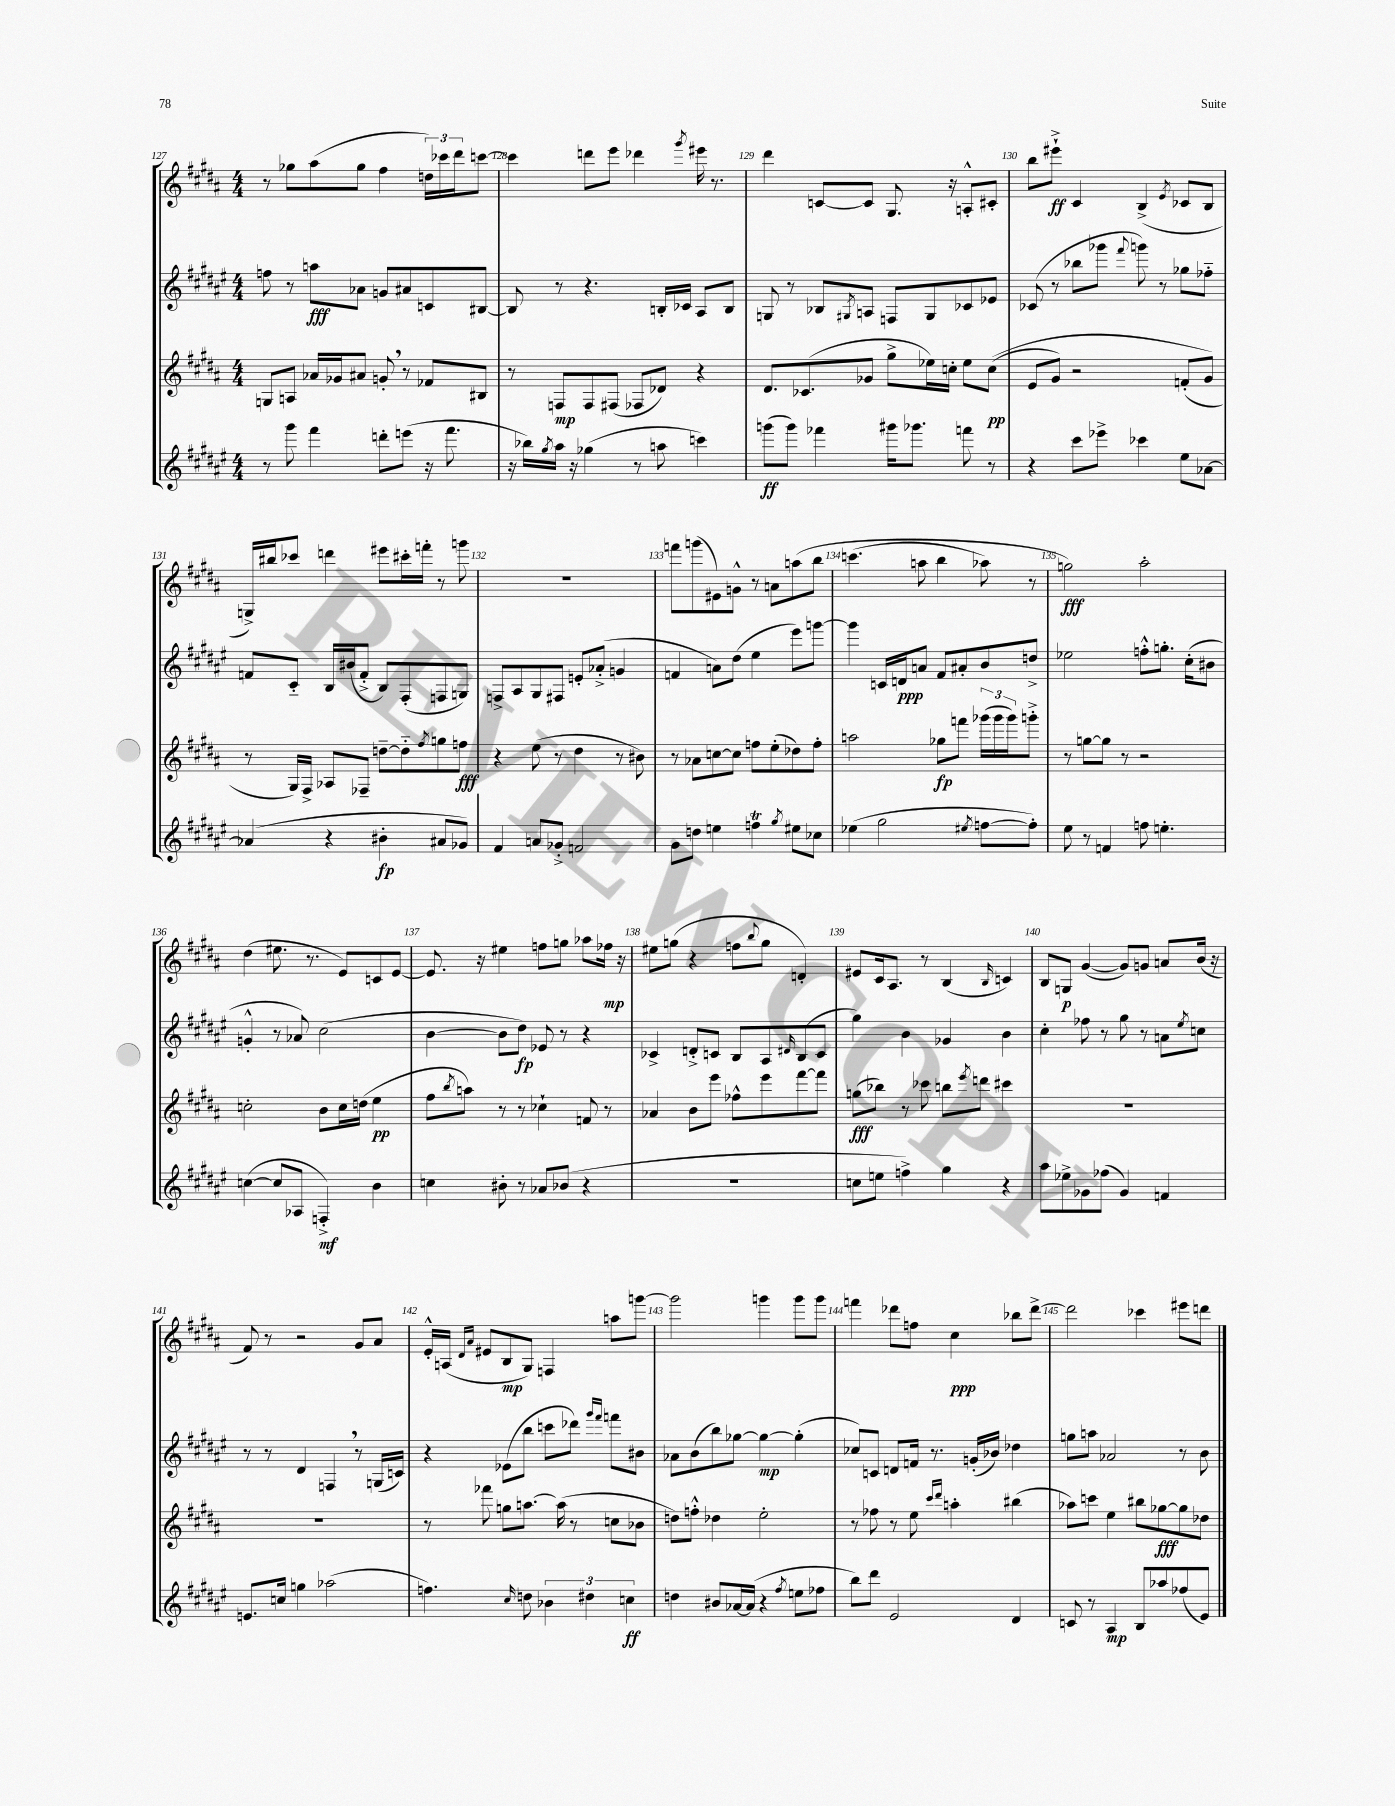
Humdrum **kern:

**kern	**kern	**kern	**kern
*staff4	*staff3	*staff2	*staff1
*clefG2	*clefG2	*clefG2	*clefG2
*k[f#c#g#d#a#e#]	*k[f#c#g#d#a#]	*k[f#c#g#d#a#e#]	*k[f#c#g#d#a#]
*M4/4	*M4/4	*M4/4	*M4/4
8r	8G/L	8ff\	8r
8ggg#\	8A/J	8r	8gg-\L
4fff#\	16a-/LL	8aa\L	(8aa#\
.	16g-/J	.	.
.	8a#/J	8a-\J	8gg-\J
8ddd'\L	8g'/	8g/L	4ff#\
(8eee\J	8r	8a#/	.
16r	8f-/L	8c/	24dd\LL)
.	.	.	24ccc-\
8.fff#\	.	.	.
.	.	.	24ddd#\J
.	8B#/J	[8B#/J	[8ccc\J
=	=	=	=
16r	8r	8B#/]	4ccc\]
16bb-\LL)	.	.	.
8qgg#/	.	.	.
16aa#\JJ	8F/L	8r	.
16r	.	.	.
(4gg-\	8F/	4.r	8ddd\L
.	(8F#/J	.	8eee\J
8r	8F-/L	.	4ddd-\
8aa\	8d-/J)	16B'/LL	.
.	.	16c-/JJ	.
.	.	.	8qggg#/
4ccc\)	4r	8A#/L	16eee#\
.	.	.	8.r
.	.	8B/J	.
=	=	=	=
(8ggg\L	8.d#/L	8G/	4ddd#\
8ggg\J)	.	8r	.
.	(8.c-/	.	.
4fff-\	.	8B-/L	[8c/L
.	.	8qG#/	.
.	8g-/J	8A/J	8c/]J
16ggg#\LK	8gg#^\L	8F/L	8.G#/
8.ggg-\J	.	.	.
.	16ee-\L)	8G#/	.
.	16cc'\JJ	.	16r
8fff\	8ee-\L	8c-/	8A'^^/L
8r	&((8cc\J	8e-/J	8c#'/J
=	=	=	=
4r	8e/L	(8c-/	8bb\L
.	8g#/J)	8r	8eee#`^\J
8ccc#\L	2r	8bb-\L	4c#/
8eee-^\J	.	8ggg-\J	.
.	.	8qqfff#/	.
4ccc-\	.	8ggg\)	(4B^/
.	.	8r	.
.	.	.	8qe/
8ee#\L	(8f'/L	8gg-\L	8c-/L
[8a-\J	8g#/J&)	8ff-'~\J	8B/J
=	=	=	=
(4a-/]	8r	8f/L	16G^/LL)
.	.	.	16bb#/J
.	16G#/LL)	8c#'~/J	8ccc-/J
.	16F#^/JJ	.	.
4r	8A-/L	16B/LL	4ddd\
.	.	(16b#/J	.
.	8F-~/J	8f'^/J	.
4b#'\	[8dd~\L	8B/L)	8eee#\L
.	8dd'~\]	(8F#'/	16ccc#'\L
.	.	.	16fff'\JJ
.	8qff#/	.	.
8a#/L	8gg\	8F/	8r
8g-/J)	8ff\J	8G/J)	8ggg\
=	=	=	=
4f#/	4r	8F^/L	1r
.	.	8A#/	.
8a/L	(8ee\	8G#/	.
8g-'^/J	8r	8F#/J	.
2f/	4dd#\	8e'/L	.
.	.	(8a-'^/J	.
.	8r	4g/	.
.	8b#\)	.	.
=	=	=	=
8g#\L	8r	4f/	8fff\L
8dd\J	8a-\L	.	(8ggg\
4ee\	[8cc\	8a\L)	8e#\)
.	8cc\]J	(8dd#\J	8g^^\J
4ff\	8ff\L	4ee#\	8r
.	(8ee'\	.	8a\L
8qgg#/	.	.	.
8ee#\L	8dd-\)	8eee#\L)	&(8aa\
8cc-\J	8ff'\J	[8ggg\J	8bb\J
=	=	=	=
(4ee-\	2aa\	4ggg\]	(4.ccc\
2gg#\	.	16c/LL	.
.	.	16d/J	.
.	.	8a/J	8aa\
.	8gg-\L	8f#/L	4bb\
.	8fff\J	8a#'/	.
8qee#/	.	.	.
[8ff\L	(24ggg-\LL	8b/	8aa-\)
.	24ggg-\	.	.
.	24ggg-\J)	.	.
8ff'\]J)	8ggg'^\J	8dd^/J	8r
=	=	=	=
8ee#\	8r	2ee-\	2gg\&)
8r	[8gg\L	.	.
4f/	8gg\]J	.	.
.	8r	.	.
8ff\	2r	8ff'^^\L	2aa#'\
4.ee'\	.	8.gg'\J	.
.	.	(16cc#'\LK	.
.	.	8b#\J	.
=	=	=	=
([4cc\	2cc'\	4g'^^/	(4dd#\
8cc/]L	.	8r	8.ee#\
8A-/J	.	8a-/)	.
.	.	.	8.r
4F'^/)	8b\L	(2cc#\	.
.	16cc\L	.	8e/L)
.	(16dd\JJ	.	.
4b\	4ee\	.	8c/
.	.	.	[8e/J
=	=	=	=
4cc\	8ff#\L	[4b\	8.e/]
.	8qbb/	.	.
.	8aa\J)	.	.
.	.	.	16r
8b#'\	8r	8b\]L	4ee#\
8r	8r	8dd#\J)	.
8a-/L	4cc-`\	8e-/	8ff\L
(8b-/J	.	8r	8gg\J
4r	8f/	4r	8aa-\L
.	8r	.	16ff-\Jk
.	.	.	16r
=	=	=	=
1r	4a-/	4c-^/	8ee#\L
.	.	.	(8gg\J
.	8b\L	8d'^/L	4r
.	8eee\J	8c/J	.
.	8ff-^^\L	8B/L	8ff\L
.	.	.	8qqbb/
.	8eee\	8A#/	8gg\J
.	.	16qqd#/	.
.	[8fff#\	(8B/	4d'/)
.	8fff#\]J	8c/J	.
=	=	=	=
8cc\L	(8gg\L	4gg#\)	8e#/L
8ee\J	8bb-\J)	.	16c#/k
.	.	.	8.A#/J
4ff^\)	8r	4b\	.
.	8ccc-\	.	8r
4gg#\	8bb\L	4g-/	(4B/
.	8qeee/	.	.
.	8ddd\J	.	.
.	.	.	16qqB/
4r	4ccc#\	4b\	4c/)
=	=	=	=
8aa#\L	1r	4cc#'\	8B/L
8ee-^\	.	.	8G/J
8g-\	.	8ff-\	([4g#/
(8ff-\J	.	8r	.
4g-/)	.	8gg#\	8g#/]L)
.	.	8r	8g/J
4f/	.	8a\L	8a/L
.	.	8qee#/	.
.	.	8cc\J	(16b/Jk
.	.	.	16r
=	=	=	=
8.e/L	1r	8r	8f#/)
.	.	8r	8r
16cc/Jk	.	.	.
4gg\	.	4d#/	2r
(2aa-\	.	4F/	.
.	.	8r	8g#/L
.	.	(16G/LL	8a#/J
.	.	16c/JJ)	.
=	=	=	=
4.ff\)	8r	4r	16e'^^/LL
.	.	.	(16A/JJ
.	.	.	16qqd#/LL
.	.	.	16qqa#/JJ
.	8fff-\	.	8e#/L
.	8gg\L	(8e-\L	8B/
16qqcc#/	.	.	.
8dd\	[8.aa\J	8bb\J	8G#/J)
6b-\	.	8ccc\L	4F/
.	(16aa\]	.	.
.	8r	8ddd-\J)	.
6dd#\	.	.	.
.	.	16qqggg#/LL	.
.	.	16qqfff#/JJ	.
.	8cc\L	8fff\L	8aa\L
6cc\	.	.	.
.	8b-\J	8b#\J	[8ggg\J
=	=	=	=
4dd\	8dd\L)	8a-\L	2ggg\]
.	8ff'^^\J	(8b\	.
8b#/L	4dd-\	8bb\)	.
[16a-/L	.	[8gg-\J	.
(16a-/]JJ	.	.	.
4r	2ee'\	4gg-\_	4ggg\
8qff#/	.	.	.
8ee\L	.	(4gg-'\]	8ggg\L
8ff-\J	.	.	8ggg\J
=	=	=	=
8bb\L)	8r	8cc-/L)	4fff\
8ddd#\J	8ff-\	8c/J	.
2e#/	8r	8d/L	8ddd-\L
.	8ee\	16f/Jk	8ff\J
.	.	8.r	.
.	16qqccc#/LL	.	.
.	16qqddd#/JJ	.	.
.	4aa'\	.	4cc#\
.	.	(16g'/LL	.
.	.	16b-/JJ)	.
4d#/	(4bb#\	4dd-\	8bb-\L
.	.	.	[8ddd-^\J
=	=	=	=
8c/	8aa-\L)	8gg\L	2ddd-\]
8r	8ccc\J	8aa\J	.
4A#/	4ee\	2a-/	.
8B/L	8bb#\L	.	4ccc-\
8aa-/	[8gg-\	.	.
(8ff-/	8gg-\]	8r	8eee#\L
8e#/J)	8dd-\J	8b\	8ddd\J
==	==	==	==
*-	*-	*-	*-
